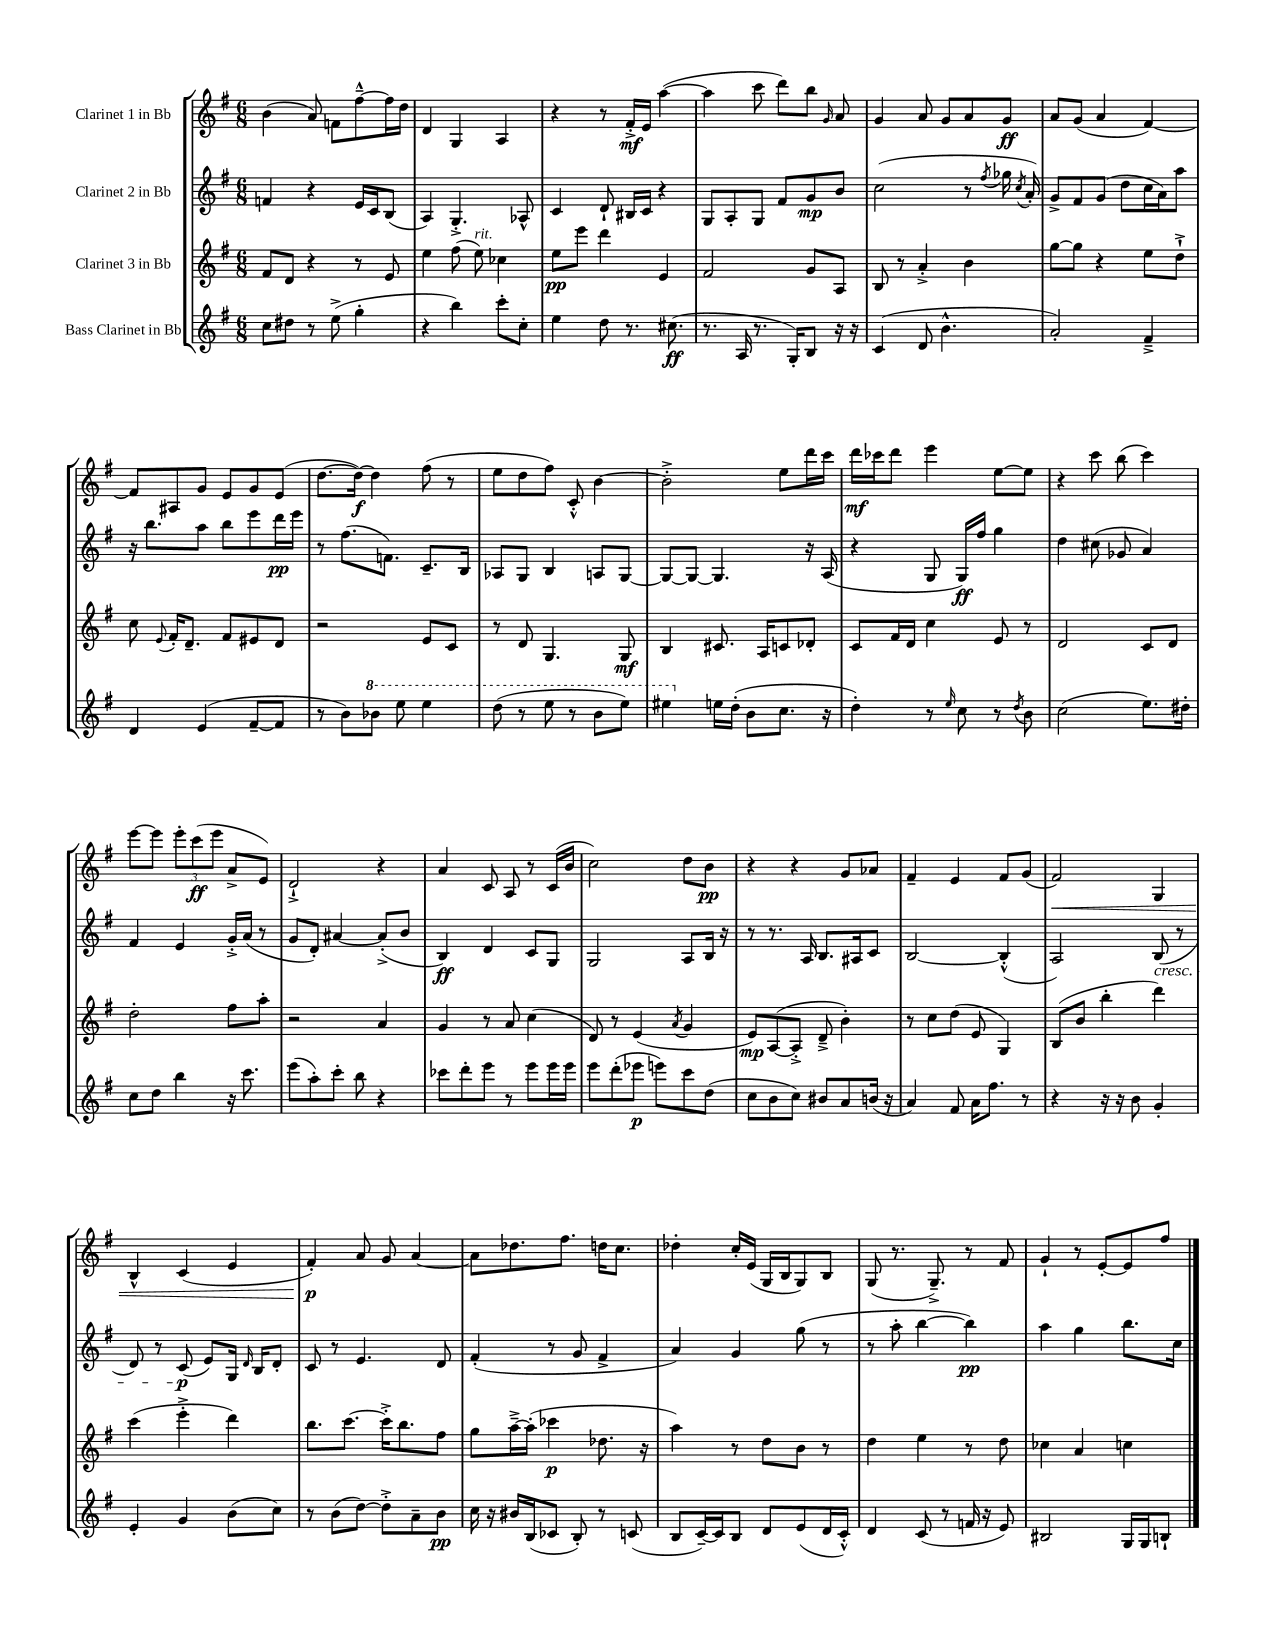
<<
\new StaffGroup <<
\new Staff = "s0" \with { instrumentName = "Clarinet 1 in Bb" } {
    \clef treble \key g \major \numericTimeSignature \time 6/8
    \autoBeamOff b'4( a'8) f'8[ fis''8~---^ fis''16 d''16] |
    d'4 g4 a4 |
    r4 r8 fis'16[-.->\mf e'16] a''4~( |
    a''4 c'''8 d'''8[) b''8] \grace { g'16 } a'8 |
    g'4 a'8 g'8[ a'8 g'8]\ff |
    a'8[ g'8]( a'4 fis'4~) |
    fis'8[ ais8 g'8] e'8[ g'8 e'8]( |
    d''8.[~ d''16]~\f) d''4 fis''8( r8 |
    e''8[ d''8 fis''8]) c'8-.-^ b'4~ |
    b'2-.-> e''8[ d'''16 c'''16] |
    d'''16[\mf ces'''16 d'''8] e'''4 e''8[~ e''8] |
    r4 c'''8 b''8( c'''4) |
    e'''8[~ e'''8] \tuplet 3/2 { e'''8[-. c'''8\ff( e'''8] } a'8[-> e'8]) |
    d'2-!-> r4 |
    a'4 c'8 a8 r8 c'16[( b'16] |
    c''2) d''8[ b'8]\pp |
    r4 r4 g'8[ aes'8] |
    fis'4-- e'4 fis'8[ g'8]( |
    fis'2\<) g4 |
    b4-^ c'4( e'4 |
    fis'4-.\p\!) a'8 g'8 a'4~ |
    a'8[ des''8. fis''8.] d''16[ c''8.] |
    des''4-. c''16[-. e'16]( g16[ b16 g8) b8] |
    g8( r8. g8.--->) r8 fis'8 |
    g'4-! r8 e'8[~-. e'8 fis''8] \bar "|." |
}
\new Staff = "s1" \with { instrumentName = "Clarinet 2 in Bb" } {
    \clef treble \key g \major \numericTimeSignature \time 6/8
    \autoBeamOff f'4 r4 e'16[ c'16 b8]( |
    a4) g4.-.-> aes8-^ |
    c'4 d'8-! bis16[ c'16] r4 |
    g8[ a8-. g8] fis'8[ g'8\mp b'8] |
    c''2( r8 \acciaccatura { fis''8 } ges''16 \acciaccatura { c''8 } a'16-.) |
    g'8[-> fis'8 g'8]( d''8[ c''16 a'16) a''8] |
    r16 b''8.[ a''8] b''8[ e'''8 d'''16\pp e'''16] |
    r8 fis''8.[( f'8.]) c'8.[-- b16] |
    aes8[ g8] b4 a8[ g8]~ |
    g8[~ g8]~ g4. r16 a16( |
    r4 g8 g16[\ff) fis''16] g''4 |
    d''4 cis''8( ges'8 a'4) |
    fis'4 e'4 g'16[-.-> a'16]( r8 |
    g'8[ d'8]-.) ais'4~ ais'8[-.->( b'8] |
    b4\ff) d'4 c'8[ g8] |
    g2 a8[ b16] r16 |
    r8 r8. a16 b8.[ ais16 c'8] |
    b2~ b4-.-^( |
    a2) b8\cresc( r8 |
    d'8) r8 c'8\p\!( e'8[) g16] \grace { d'16 } b16[ d'8]-. |
    c'8 r8 e'4. d'8 |
    fis'4-.( r8 g'8 fis'4-> |
    a'4) g'4 g''8( r8 |
    r8 a''8-. b''4~ b''4\pp) |
    a''4 g''4 b''8.[ c''16] \bar "|." |
}
\new Staff = "s2" \with { instrumentName = "Clarinet 3 in Bb" } {
    \clef treble \key g \major \numericTimeSignature \time 6/8
    \autoBeamOff fis'8[ d'8] r4 r8 e'8 |
    e''4 fis''8( e''8^\markup { \italic "rit." }) ces''4 |
    e''8[\pp e'''8] d'''4 e'4 |
    fis'2 g'8[ a8] |
    b8 r8 a'4-.-> b'4 |
    g''8[~ g''8] r4 e''8[ d''8]-!-> |
    c''8 \appoggiatura { e'8 } fis'16[-. d'8.]-- fis'8[ eis'8 d'8] |
    r2 e'8[ c'8] |
    r8 d'8 g4. g8\mf |
    b4 cis'8. a16[ c'8 des'8]-. |
    c'8[ fis'16 d'16] c''4 e'8 r8 |
    d'2 c'8[ d'8] |
    d''2-. fis''8[ a''8]-. |
    r2 a'4 |
    g'4 r8 a'8 c''4( |
    d'8) r8 e'4( \acciaccatura { a'8 } g'4 |
    e'8[\mp) a8~( a8]-.-> d'8---> b'4-.) |
    r8 c''8[ d''8]( e'8 g4) |
    b8[( b'8] b''4-. d'''4) |
    c'''4( e'''4-.-> d'''4) |
    b''8.[ c'''8.]~ c'''16[-.-> b''8. fis''8] |
    g''8[ a''16~---> a''16]-.( ces'''4\p des''8. r16 |
    a''4) r8 d''8[ b'8] r8 |
    d''4 e''4 r8 d''8 |
    ces''4 a'4 c''4 \bar "|." |
}
\new Staff = "s3" \with { instrumentName = "Bass Clarinet in Bb" } {
    \clef treble \key g \major \numericTimeSignature \time 6/8
    \autoBeamOff c''8[ dis''8] r8 e''8->( g''4-. |
    r4 b''4) c'''8[-. c''8]-. |
    e''4 d''8 r8. cis''8.\ff( |
    r8. a16 r8. g16[-.) b8] r16 r16 |
    c'4( d'8 b'4.-^ |
    a'2-.) fis'4---> |
    d'4 e'4( fis'8[~-- fis'8] |
    r8 b'8[) \ottava #1 bes''8] e'''8 e'''4 |
    d'''8( r8 e'''8 r8 b''8[ e'''8]) |
    eis'''4 \ottava #0 e''!16[ d''16]-.( b'8[ c''8.] r16 |
    d''4-.) r8 \grace { e''16 } c''8 r8 \acciaccatura { d''8 } b'8 |
    c''2( e''8.[) dis''16]-. |
    c''8[ d''8] b''4 r16 c'''8. |
    e'''8[( a''8-.) c'''8]-. b''8 r4 |
    ces'''8[ d'''8-. e'''8] r8 e'''8[ e'''16 e'''16] |
    e'''8[ d'''8-.( ees'''8]\p e'''8[) c'''8 d''8]( |
    c''8[ b'8 c''8]) bis'8[ a'8 b'16]( r16 |
    a'4) fis'8 a'16[ fis''8.] r8 |
    r4 r16 r16 b'8 g'4-. |
    e'4-. g'4 b'8[( c''8]) |
    r8 b'8[( d''8]~) d''8[-.-> a'8-- b'8]\pp |
    c''16 r16 bis'16[ b16( ces'8] b8-.) r8 c'8( |
    b8[ c'16~--) c'16 b8] d'8[ e'8( d'16 c'16]-.-^) |
    d'4 c'8( r8 f'16 r16 e'8) |
    bis2 g16[ g16 b8]-! \bar "|." |
}
>>
>>
\layout { \context { \Score \remove "Bar_number_engraver" } }
